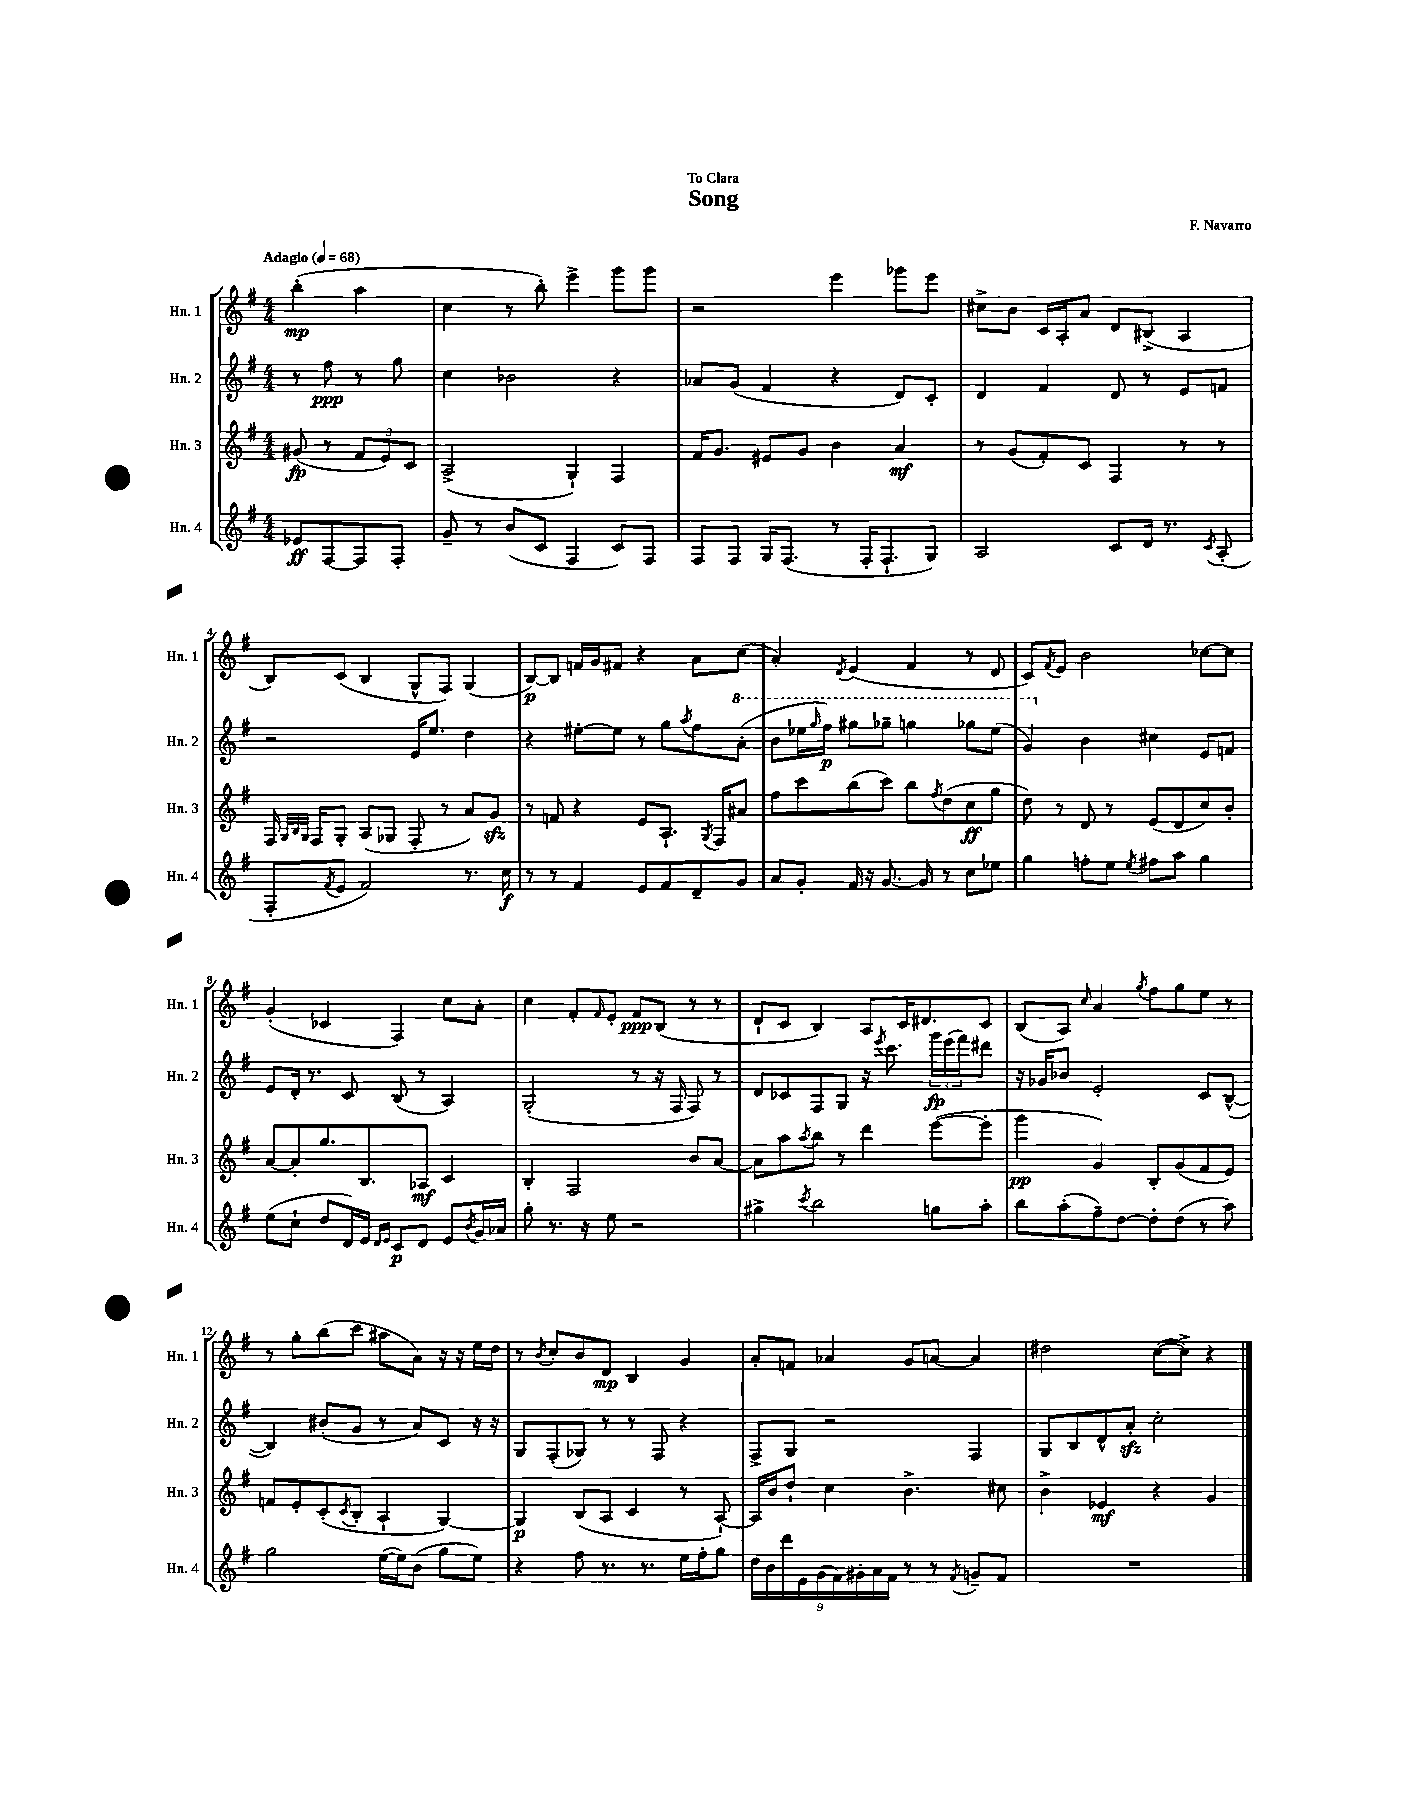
\header { title = "Song" composer = "F. Navarro" dedication = "To Clara" }
<<
\new StaffGroup <<
\new Staff = "s0" \with { instrumentName = "Hn. 1" shortInstrumentName = "Hn. 1" } {
    \clef treble \key g \major \numericTimeSignature \time 4/4 \partial 2 \tempo "Adagio" 4 = 68
    b''4-.\mp( a''4 |
    c''4 r8 b''8-.) e'''4-> g'''8 g'''8 |
    r2 e'''4 ges'''8 e'''8 |
    cis''8-> b'8 c'16 a16-. a'8 d'8 bis8->( a4 |
    b8) c'8( b4 g8-^ fis8) g4( |
    b8~\p) b8 f'16 g'16 fis'8 r4 a'8 c''8( |
    a'4-.) \acciaccatura { d'8 } e'4( fis'4 r8 d'8 |
    c'8) \acciaccatura { fis'8 } e'8 b'2 ces''8~ ces''8 |
    g'4-.( ces'4 fis4) c''8 a'8-. |
    c''4 fis'8-. \grace { fis'16 } e'8-. fis'8\ppp b8( r8 r8 |
    d'8-! c'8 b4) a8 c'16 dis'8. c'8 |
    b8( a8) \grace { c''16 } a'4 \acciaccatura { g''8 } fis''8 g''8 e''8 r8 |
    r8 g''8-. b''8( c'''8 ais''8 a'8) r16 r16 e''16 d''16 |
    r8 \acciaccatura { b'8 } c''8-. b'8 d'8\mp b4 g'4 |
    a'8-. f'8 aes'4 g'8 a'8~ a'4 |
    dis''2 c''8~( c''8->) r4 \bar "|." |
}
\new Staff = "s1" \with { instrumentName = "Hn. 2" shortInstrumentName = "Hn. 2" } {
    \clef treble \key g \major \numericTimeSignature \time 4/4 \partial 2
    r8 fis''8\ppp r8 g''8 |
    c''4 bes'2 r4 |
    aes'8 g'8( fis'4 r4 d'8) c'8-. |
    d'4 fis'4 d'8 r8 e'8 f'8 |
    r2 e'16 e''8. d''4 |
    r4 eis''8~-. eis''8 r8 g''8 \acciaccatura { a''8 } fis''8 \ottava #1 a''8-.( |
    b''8 ees'''16 \grace { g'''16 } fis'''16\p) gis'''8 ges'''8-- g'''4 ges'''8 ees'''8( |
    g''4) \ottava #0 b'4 cis''4 e'8 f'8 |
    e'8 d'16-. r8. c'8 b8( r8 a4) |
    g2-.( r8 r16 fis16 fis8) r8 |
    d'8 ces'8 fis8 g8 r16 \acciaccatura { e'''8 } c'''8. \tuplet 3/2 { g'''16\fp e'''16( fis'''16) } dis'''8 |
    r16 ges'16 bes'8 e'2-. c'8 b8~-^( |
    b4) bis'8-.( g'8 r8 a'8) c'8 r16 r16 |
    g8 fis8-.( ges8) r8 r8 fis8 r4 |
    fis8-> g8 r2 fis4 |
    g8 b8 d'8-^ a'8-.\sfz c''2-. \bar "|." |
}
\new Staff = "s2" \with { instrumentName = "Hn. 3" shortInstrumentName = "Hn. 3" } {
    \clef treble \key g \major \numericTimeSignature \time 4/4 \partial 2
    gis'8\fp( r8 \tuplet 3/2 { fis'8 e'8) c'8 } |
    a2->( g4-!) fis4 |
    fis'16 g'8. eis'8 g'8 b'4 a'4\mf |
    r8 g'8( fis'8-.) c'8 fis4 r8 r8 |
    fis16 \grace { g32 b32 g32 } fis16 g8-. a8( ges8 fis8-. r8 a'8) g'8\sfz |
    r8 f'8 r4 e'8 a8.-! \acciaccatura { g8 } fis16 ais'8 |
    fis''8 c'''8 b''8( c'''8) b''8 \acciaccatura { fis''8 } d''8( c''8\ff g''8 |
    d''8) r8 d'8 r8 e'8( d'8 c''8) b'8-. |
    a'8~ a'8-. g''8. b8. aes8\mf c'4 |
    b4-. fis2 b'8 a'8~ |
    a'8 a''8 \acciaccatura { a''8 } b''8 r8 d'''4 e'''8~( e'''8-. |
    g'''4\pp g'4) b8-. g'8( fis'8 e'8) |
    f'8 e'8-. c'8-.( \acciaccatura { c'8 } b8-. a4-! g4~) |
    g4\p b8( a8 c'4 r8 a8~-!) |
    a16 b'16 d''8-! c''4 b'4.-> cis''8 |
    b'4-> ees'4\mf r4 g'4 \bar "|." |
}
\new Staff = "s3" \with { instrumentName = "Hn. 4" shortInstrumentName = "Hn. 4" } {
    \clef treble \key g \major \numericTimeSignature \time 4/4 \partial 2
    ees'8\ff fis8~ fis8 fis8-. |
    g'8-- r8 b'8( c'8 fis4 c'8) fis8 |
    fis8 fis8 g16 fis8.( r8 fis16-. fis8.-! g8) |
    a2 c'8 d'16 r8. \acciaccatura { c'8 } a8-.( |
    fis8-. \acciaccatura { fis'8 } e'8 fis'2) r8. c''16\f |
    r8 r8 fis'4 e'8 fis'8 d'8-- g'8 |
    a'8 g'8-. fis'16 r16 g'8.~ g'16 r8 c''8 ees''8 |
    g''4 f''8-. e''8 \acciaccatura { e''8 } fis''8 a''8 g''4 |
    e''8( c''8-! d''8 d'16) e'16 \grace { d'16 e'16 } c'8\p d'8 e'8 \acciaccatura { b'8 } g'16 aes'16 |
    g''8-. r8. r16 e''8 r2 |
    gis''4-> \acciaccatura { c'''8 } b''2 g''8 a''8-. |
    b''8 a''8-.( fis''8--) d''8~ d''8-. d''8( r8 a''8) |
    g''2 e''16~( e''16) b'8( g''8 e''8) |
    r4 fis''8 r8. r8. e''16 fis''16-. g''8 |
    \tuplet 9/8 { d''16 b'16 d'''16 e'16 g'16( fis'16) gis'16-. a'16 fis'16 } r8 r8 \acciaccatura { fis'8 } g'8-- fis'8 |
    R1 \bar "|." |
}
>>
>>
